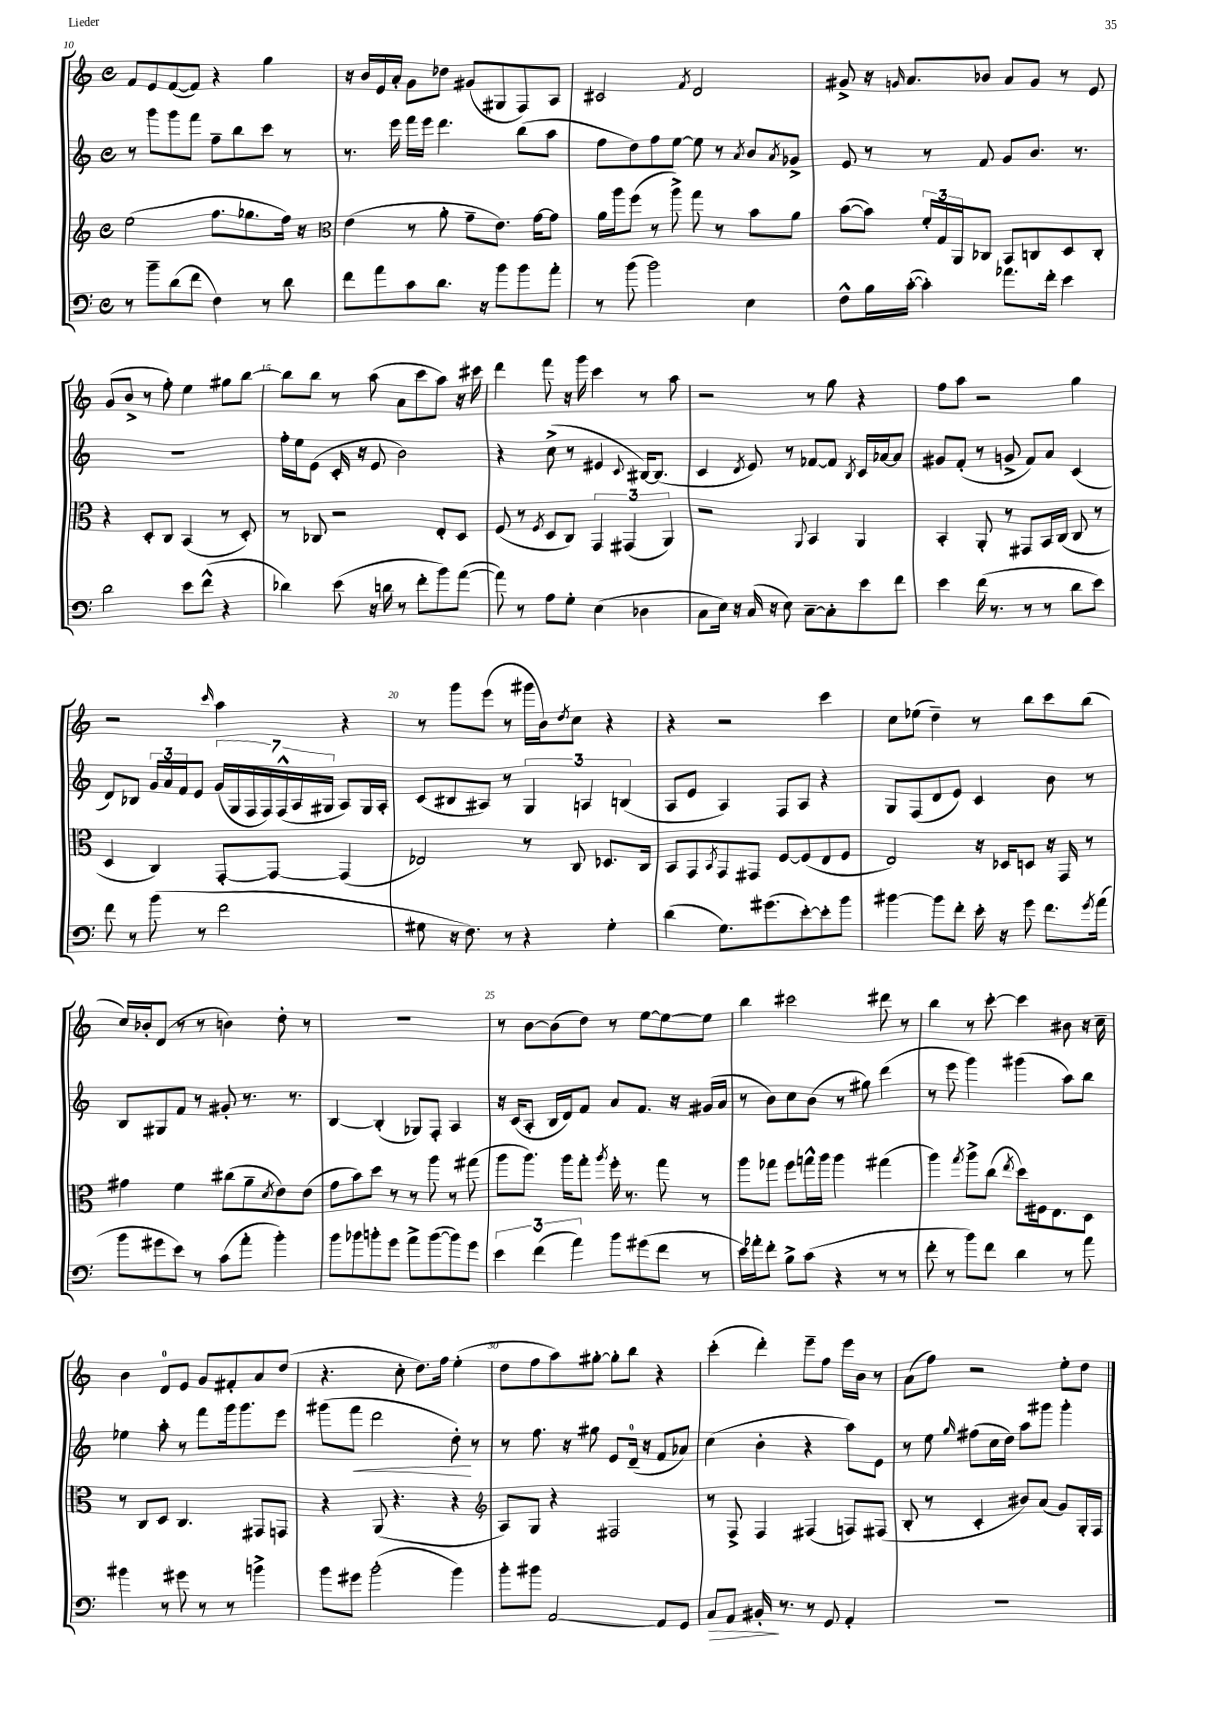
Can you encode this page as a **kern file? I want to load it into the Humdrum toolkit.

**kern	**kern	**kern	**kern
*staff4	*staff3	*staff2	*staff1
*clefF4	*clefG2	*clefG2	*clefG2
*k[]	*k[]	*k[]	*k[]
*M4/4	*M4/4	*M4/4	*M4/4
*met(c)	*met(c)	*met(c)	*met(c)
8r	(2ee	8r	8f
8b~	.	8ggg	8e
(8d	.	8ggg	([8f
8f	.	8fff	8f])
4F)	8.ff	8ff~	4r
.	.	8bb	.
.	8.gg-	.	.
8r	.	8ccc	4gg
8d	16ff)	8r	.
.	16r	.	.
=	=	=	=
*	*clefC3	*	*
8f	(4e	8.r	16r
.	.	.	16b
8a	.	.	16e
.	.	16eee	16a'
8c	8r	16fff	8g
.	.	16eee	.
8.d	8a'	4.ddd	8dd-
.	8g~	.	(8g#
16r	.	.	.
8b	8.e)	.	8G#
8b	.	(8bb	8F)
.	[16g	.	.
8a'	8g]	8aa	8A
=	=	=	=
8r	16a	8ff	2c#
.	16aa	.	.
(8b	(8ff	8dd)	.
2b)	8r	8ff	.
.	8aa^)	[8ee	.
.	.	.	8qf
.	8gg	8ee]	2d
.	8r	8r	.
.	.	8qa	.
4E	8b	8b	.
.	.	8qa	.
.	8a	8g-^	.
=	=	=	=
8F^^	([8b	8e	8g#^
16B	8b])	8r	16r
.	.	.	16qqg
([16c'	.	.	8.a
4c'])	24f'	8r	.
.	24G	.	.
.	24AA	.	.
.	8C-	8f	8b-
8.a-	8BB	8g	8a
.	8C	8.b	8g
16f'	.	.	.
4e	8D	.	8r
.	.	8.r	.
.	8C'	.	8e
=	=	=	=
2d	4r	1r	(8g
.	.	.	8b^
.	8D'	.	8r
.	8C	.	8ff')
8e	(4BB	.	4ee
(8f^^	.	.	.
4r	8r	.	8gg#
.	8D')	.	[8bb
=	=	=	=
4d-)	8r	16ff'	8bb]
.	.	16ee	.
.	8C-	(8e	8bb
(8e	2r	16c'	8r
.	.	16r	.
16r	.	8e	(8aa
16d	.	.	.
8r	.	2b)	8a
8f'	.	.	8ccc
8b)	8E'	.	8aa)
([8a	8D	.	16r
.	.	.	16ccc#
=	=	=	=
8a])	(8F	4r	4ddd
8r	8r	.	.
.	8qF	.	.
8A	8D	(8cc^	8fff
8G'	8C)	8r	16r
.	.	.	16ggg
(4E	6GG	4e#	4ccc
.	(6GG#	.	.
.	.	8qqc	.
4D-	.	[16B#)	8r
.	.	(8.B#]	.
.	6AA)	.	.
.	.	.	8aa
=	=	=	=
8C	2r	4c	2r
16E)	.	.	.
16r	.	.	.
.	.	8qd	.
(16C	.	8e)	.
16r	.	.	.
8E)	.	8r	.
.	8qqAA	.	.
[8C~	4BB	[8f-	8r
8C']	.	8f-]	8gg
.	.	8qB	.
8e	4AA	16c	4r
.	.	[16a-	.
8f	.	8a-]	.
=	=	=	=
4e	4BB'	8g#	8ff
.	.	(8f'	8aa
(16f	8AA'	8r	2r
8.r	.	.	.
.	8r	8g^	.
8r	8GG#	8f)	.
8r	16BB	8a	.
.	(16C	.	.
8d	8C	(4c	4gg
8e)	8r	.	.
=	=	=	=
8f	4D	8d)	2r
8r	.	8B-	.
(8b	4C)	24g	.
.	.	24a	.
.	.	24f	.
8r	.	8e	.
.	.	.	16qqccc
2f	[8GG'	(28g	4aa
.	.	28G	.
.	.	28F	.
.	.	28F)	.
.	8GG_	.	.
.	.	(28F^^	.
.	.	28A	.
.	.	28G#	.
.	(4GG]	8A)	4r
.	.	16G#	.
.	.	16A'	.
=	=	=	=
8G#	2E-)	(8c	8r
16r	.	8B#	8ggg
8.F)	.	.	.
.	.	8A#)	(8eee
8r	.	8r	8r
4r	8r	6G	16ggg#
.	.	.	16b)
.	.	.	8qdd
.	8C	.	8cc
.	.	6A	.
4G#'	8.D-	.	4r
.	.	(6B	.
.	16C	.	.
=	=	=	=
(4d	8BB	8A	4r
.	8GG	8e	.
.	8qBB	.	.
8.G)	8GG	4A)	2r
.	8GG#	.	.
(8.g#	.	.	.
.	[8F	8F	.
[8e')	(8F]	8A	.
8e']	8E	4r	4ccc
8b	8F	.	.
=	=	=	=
[4b#	2E)	8G	8cc
.	.	(8F	(8ee-
8b#]	.	8d	4dd~)
8f'	.	8e)	.
16e'	16r	4c	8r
16r	16D-	.	.
8g	8D	.	8bb
8.f	16r	8b	8ccc
.	16GG	.	.
.	8r	8r	(8bb
8qg	.	.	.
(16a	.	.	.
=	=	=	=
8b	4g#	8B	16cc)
.	.	.	16b-'
8g#	.	8G#	(8d
8e)	4f	8f	8r
8r	.	8r	8r
(8c	(8cc#	8g#'	4b)
8a'	8a~	8.r	.
.	8qd	.	.
4b')	8e)	.	8dd'
.	.	8.r	.
.	(8e	.	8r
=	=	=	=
8b	8g	[4B	1r
8b-	8b)	.	.
8b'	8dd	(4B']	.
8g	8r	.	.
8a^	8r	8G-)	.
([8b	8aa	8F'	.
8b])	8r	4A	.
8g	(8gg#	.	.
=	=	=	=
6e	8aa	16r	8r
.	.	(16c	.
.	8.aa)	8A'	[8b
(6f	.	.	.
.	.	16B	(8b]
.	16aa	16d)	.
6a)	.	.	.
.	8gg'	8f	8dd)
.	8qaa	.	.
8b	16ff'	8a	8r
.	8.r	.	.
(8g#	.	8.f	[8ee
8f	8gg	.	8ee_
.	.	16r	.
8r	8r	(16g#	8ee]
.	.	16a	.
=	=	=	=
16e)	8aa	8r	4bb
16a-'	.	.	.
8f'	8gg-	8b)	.
8B^	8ff	8cc	2ccc#
(8c	16gg^^	(8b	.
.	16aa	.	.
4r	4aa	8r	.
.	.	8gg#)	.
8r	(4gg#	(4ddd	8ddd#
8r	.	.	8r
=	=	=	=
8f'	4aa)	8r	4bb
8r	.	8eee	.
.	8qgg	.	.
8b)	8aa^	4ggg)	8r
8f	(8cc	.	[8ccc'
.	8qee	.	.
4d	8dd)	(4ggg#	4ccc]
.	16F#	.	.
.	8.E	.	.
8r	.	8aa)	8b#
8a	8D	8bb	16r
.	.	.	16cc~
=	=	=	=
4b#	8r	4ee-	4b
.	8C	.	.
8r	8D	8aa'	8d
8g#	4.C	8r	8e
8r	.	8fff	8g
8r	.	16ggg	8f#'
.	.	8.ggg	.
4b^	8GG#	.	8a
.	8GG	8eee	(8dd
=	=	=	=
8b	4r	(8ggg#	4.r
8g#	.	8fff	.
(2b'	(8AA	2ddd	.
.	4.r	.	8cc'
.	.	.	8.dd)
.	.	.	16ff
4b)	4r	8dd')	(4ee'
.	.	8r	.
=	=	=	=
*	*clefG2	*	*
8b'	8A)	8r	8dd
8b#	8G	8.ff	8ff
[2AA	4r	.	8aa)
.	.	16r	.
.	.	8gg#	[8gg#'
.	2F#	8e	8gg#']
.	.	(16d~	8bb
.	.	16r	.
8AA]	.	8f	4r
8GG	.	8a-)	.
=	=	=	=
8C	8r	(4cc	(4ccc'
8AA	8F^	.	.
16BB#'	4F	4b'	4ddd')
8.r	.	.	.
8r	(4F#	4r	8eee~
8GG	.	.	8ff
4AA'	8F)	8aa)	16eee
.	.	.	16b
.	(8F#	8e	8r
=	=	=	=
1r	8B'	8r	(8a
.	8r	8ee	8ff)
.	.	16qqgg	.
.	4c'	(8ff#	2r
.	.	16cc	.
.	.	16dd)	.
.	8b#)	8aa	.
.	(8a	8ggg#	.
.	8g)	4ggg#'	8ee'
.	16G'	.	8dd
.	16F	.	.
==	==	==	==
*-	*-	*-	*-
